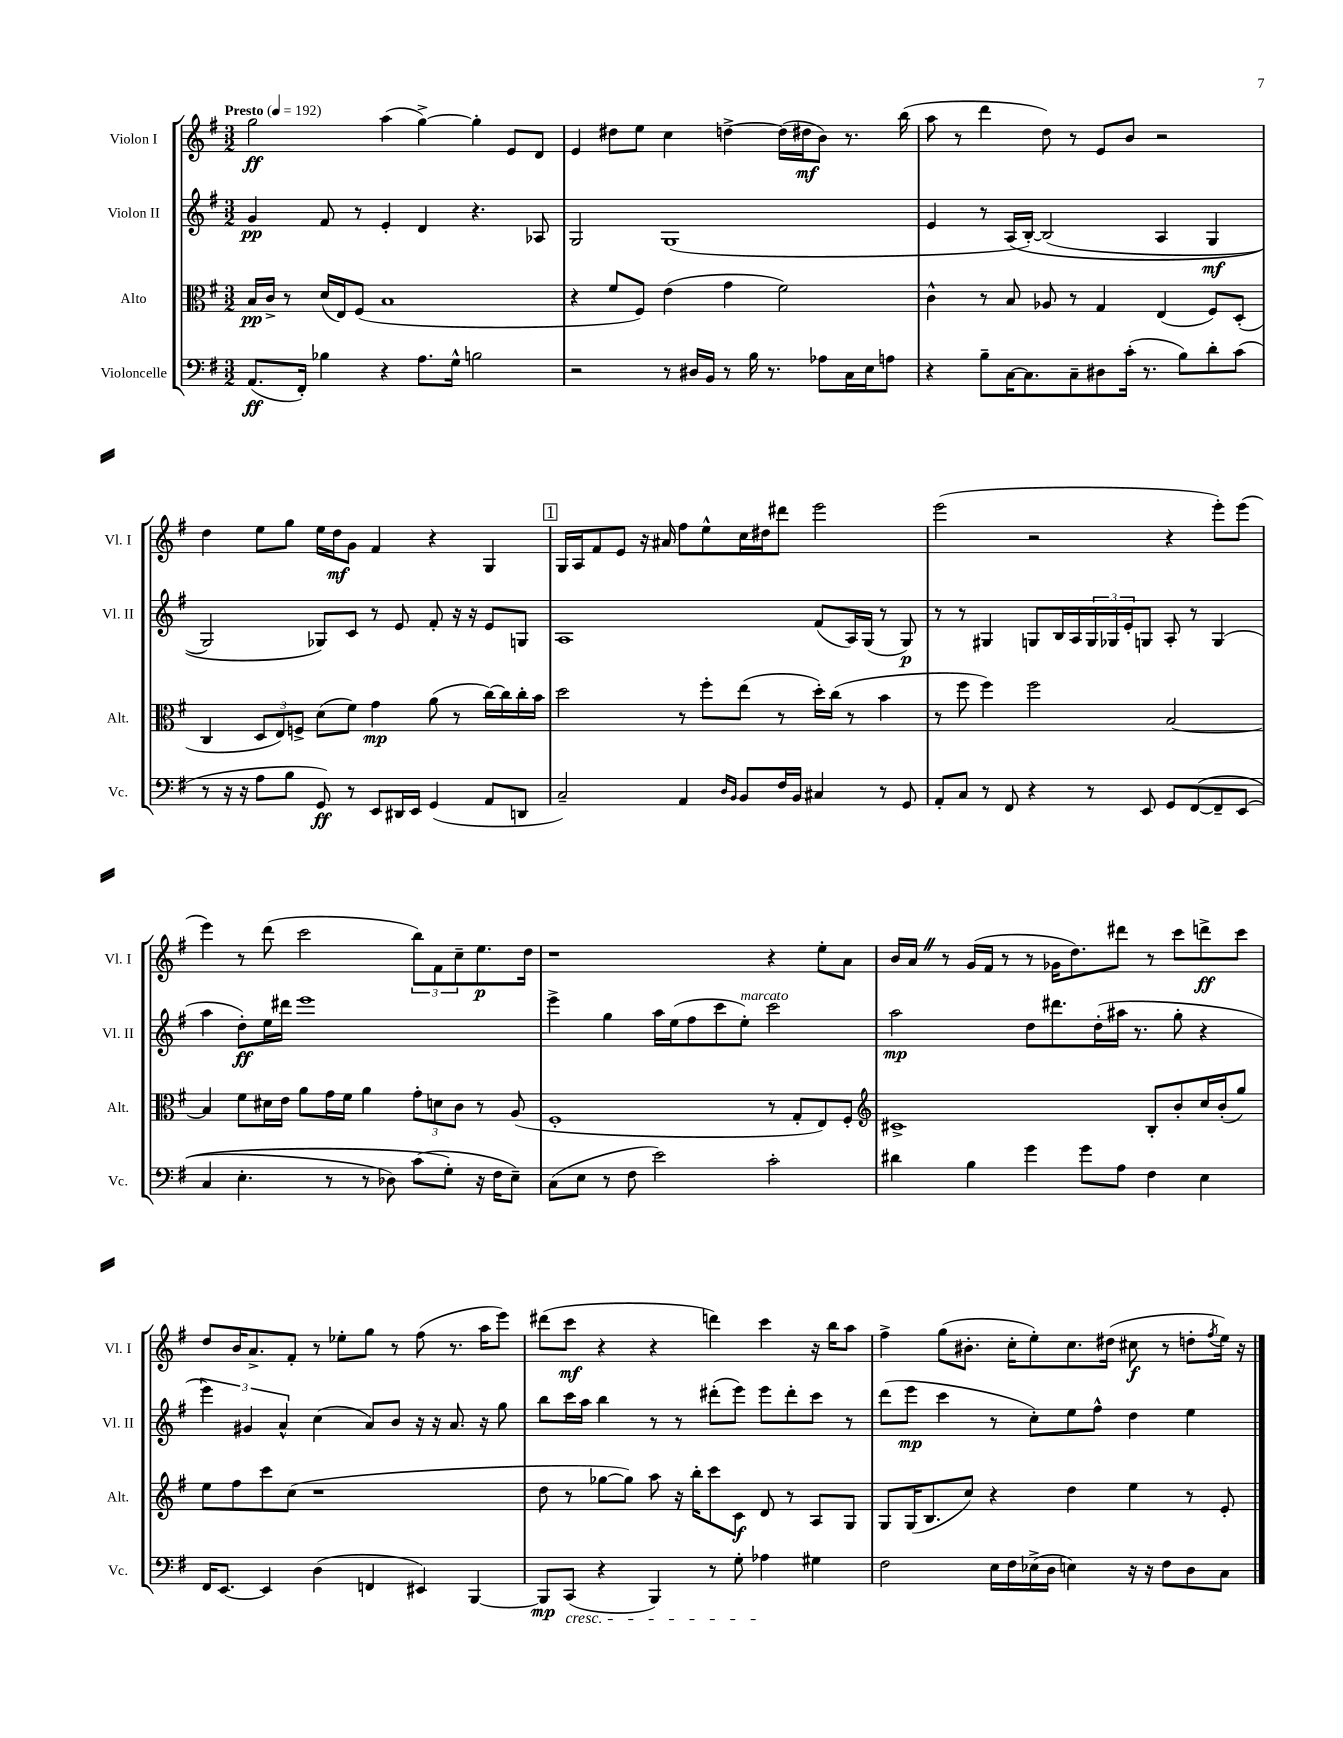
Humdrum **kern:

**kern	**kern	**kern	**kern
*staff4	*staff3	*staff2	*staff1
*clefF4	*clefC3	*clefG2	*clefG2
*k[f#]	*k[f#]	*k[f#]	*k[f#]
*M3/2	*M3/2	*M3/2	*M3/2
*MM192	*MM192	*MM192	*MM192
(8.AA	16B	4g	2gg
.	16c^	.	.
.	8r	.	.
16FF#')	.	.	.
4B-	(16d	8f#	.
.	16E)	.	.
.	(8F#	8r	.
4r	1B	4e'	(4aa
8.A	.	4d	[4gg^)
16G^^	.	.	.
2B	.	4.r	4gg']
.	.	.	8e
.	.	8A-	8d
=	=	=	=
2r	4r	2G	4e
.	8f#	.	8dd#
.	8F#)	.	8ee
8r	(4e	(1G	4cc
16D#	.	.	.
16BB	.	.	.
8r	4g	.	[4dd^
16B	.	.	.
8.r	.	.	.
.	2f#)	.	(16dd]
.	.	.	16dd#
8A-	.	.	8b)
16C	.	.	8.r
16E	.	.	.
8A	.	.	.
.	.	.	(16bb
=	=	=	=
4r	4c^^	4e	8aa
.	.	.	8r
8B~	8r	8r	4ddd
[16C	8B	&(16A	.
8.C]	.	[16B')	.
.	8A-	(2B]	8dd)
8C~	8r	.	8r
8D#	4G	.	8e
(16c'	.	.	8b
8.r	.	.	.
.	(4E	4A	2r
8B)	.	.	.
8d'	8F#)	4G	.
(8c	(8D'	.	.
=	=	=	=
8r	4C	2G)	4dd
16r	.	.	.
16r	.	.	.
8A	12D	.	8ee
.	12E)	.	.
8B	.	.	8gg
.	12F^	.	.
8GG)	(8d	8G-&)	16ee
.	.	.	16dd
8r	8f#)	8c	8g
8EE	4g	8r	4f#
16DD#	.	8e	.
16EE	.	.	.
(4GG	(8a	8f#'	4r
.	8r	16r	.
.	.	16r	.
8AA	[16cc)	8e	4G
.	16cc]	.	.
8DD	16cc'	8G	.
.	16b	.	.
=	=	=	=
2C~)	2dd	1A	16G
.	.	.	16A
.	.	.	8f#
.	.	.	8e
.	.	.	16r
.	.	.	16a#
4AA	8r	.	8ff#
.	8ff#'	.	8ee^^
16qqD	.	.	.
16qqBB	.	.	.
8BB	(8ee	.	16cc
.	.	.	16dd#
16F#	8r	.	8ddd#
16BB	.	.	.
4C#	16dd')	(8f#	2eee
.	(16cc	.	.
.	8r	16A)	.
.	.	(16G	.
8r	4b	8r	.
8GG	.	8G)	.
=	=	=	=
8AA'	8r	8r	(2eee
8C	8ff#	8r	.
8r	4ff#)	4G#	.
8FF#	.	.	.
4r	2ff#	8G	2r
.	.	16B	.
.	.	16A	.
8r	.	24G	.
.	.	24G-	.
.	.	24e'	.
8EE	.	8G	.
8GG	[2B	8A'	4r
&([8FF#	.	8r	.
8FF#~]	.	(4G	8eee')
(8EE	.	.	(8eee
=	=	=	=
4C	4B]	4aa	4eee)
4.E'	8f#	8dd')	8r
.	16d#	16ee	(8ddd
.	16e	16ddd#	.
.	8a	1eee	2ccc
8r	16g	.	.
.	16f#	.	.
8r	4a	.	.
8D-)	.	.	.
(8c	12g'	.	12bb)
.	12d	.	12f#
8G'&)	.	.	.
.	12c	.	12cc~
16r	8r	.	8.ee
16F#	.	.	.
8E~)	(8A	.	.
.	.	.	16dd
=	=	=	=
(8C	1F#'	4eee^	1r
8E	.	.	.
8r	.	4gg	.
8F#	.	.	.
2e)	.	16aa	.
.	.	(16ee	.
.	.	8ff#	.
.	.	8ccc	.
.	.	8ee')	.
2c'	8r	2ccc	4r
.	8G'	.	.
.	8E)	.	8ee'
.	8F#'	.	8a
=	=	=	=
*	*clefG2	*	*
4d#	1c#^	2aa	16b
.	.	.	16a
.	.	.	8r
4B	.	.	(16g
.	.	.	16f#
.	.	.	8r
4g	.	8dd	8r
.	.	8.ddd#	16g-
.	.	.	8.dd)
8g	.	.	.
.	.	(16dd'	.
8A	.	16aa#	8ddd#
.	.	8.r	.
4F#	8B'	.	8r
.	8b'	8gg'	8ccc
4E	16cc	4r	8ddd^
.	(16b'	.	.
.	8gg)	.	8ccc
=	=	=	=
16FF#	8ee	6eee)	8dd
[8.EE	.	.	.
.	8ff#	.	16b
.	.	6g#	.
.	.	.	8.a^
4EE]	8ccc	.	.
.	.	6a^^	.
.	(8cc	.	8f#'
(4D	1r	(4cc	8r
.	.	.	8ee-'
4FF	.	8a)	8gg
.	.	8b	8r
4EE#)	.	16r	(8ff#
.	.	16r	.
.	.	8.a	8.r
[4BBB	.	.	.
.	.	16r	16aa
.	.	8gg	8eee)
=	=	=	=
8BBB]	8dd	8bb	(8ddd#
(8CC	8r	16ccc	8ccc
.	.	16aa	.
4r	[8gg-	4bb	4r
.	8gg-])	.	.
4BBB)	8aa	8r	4r
.	16r	8r	.
.	16bb'	.	.
8r	8ccc	(8ddd#'	4ddd)
8G'	8c	8eee)	.
4A-	8d	8eee	4ccc
.	8r	8ddd#'	.
4G#	8A	8ccc	16r
.	.	.	16bb
.	8G	8r	8aa
=	=	=	=
2F#	8G	(8ddd	4ff#^
.	(16G	8eee	.
.	8.B	.	.
.	.	4ccc	(8gg
.	8cc)	.	8.b#'
16E	4r	8r	.
16F#	.	.	16cc'
(16E-^	.	8cc')	8ee')
16D	.	.	.
4E)	4dd	8ee	8.cc
.	.	8ff#^^	.
.	.	.	(16dd#
16r	4ee	4dd	8cc#
16r	.	.	.
8F#	.	.	8r
8D	8r	4ee	8dd'
.	.	.	8qff#
8C	8e'	.	16ee)
.	.	.	16r
==	==	==	==
*-	*-	*-	*-
